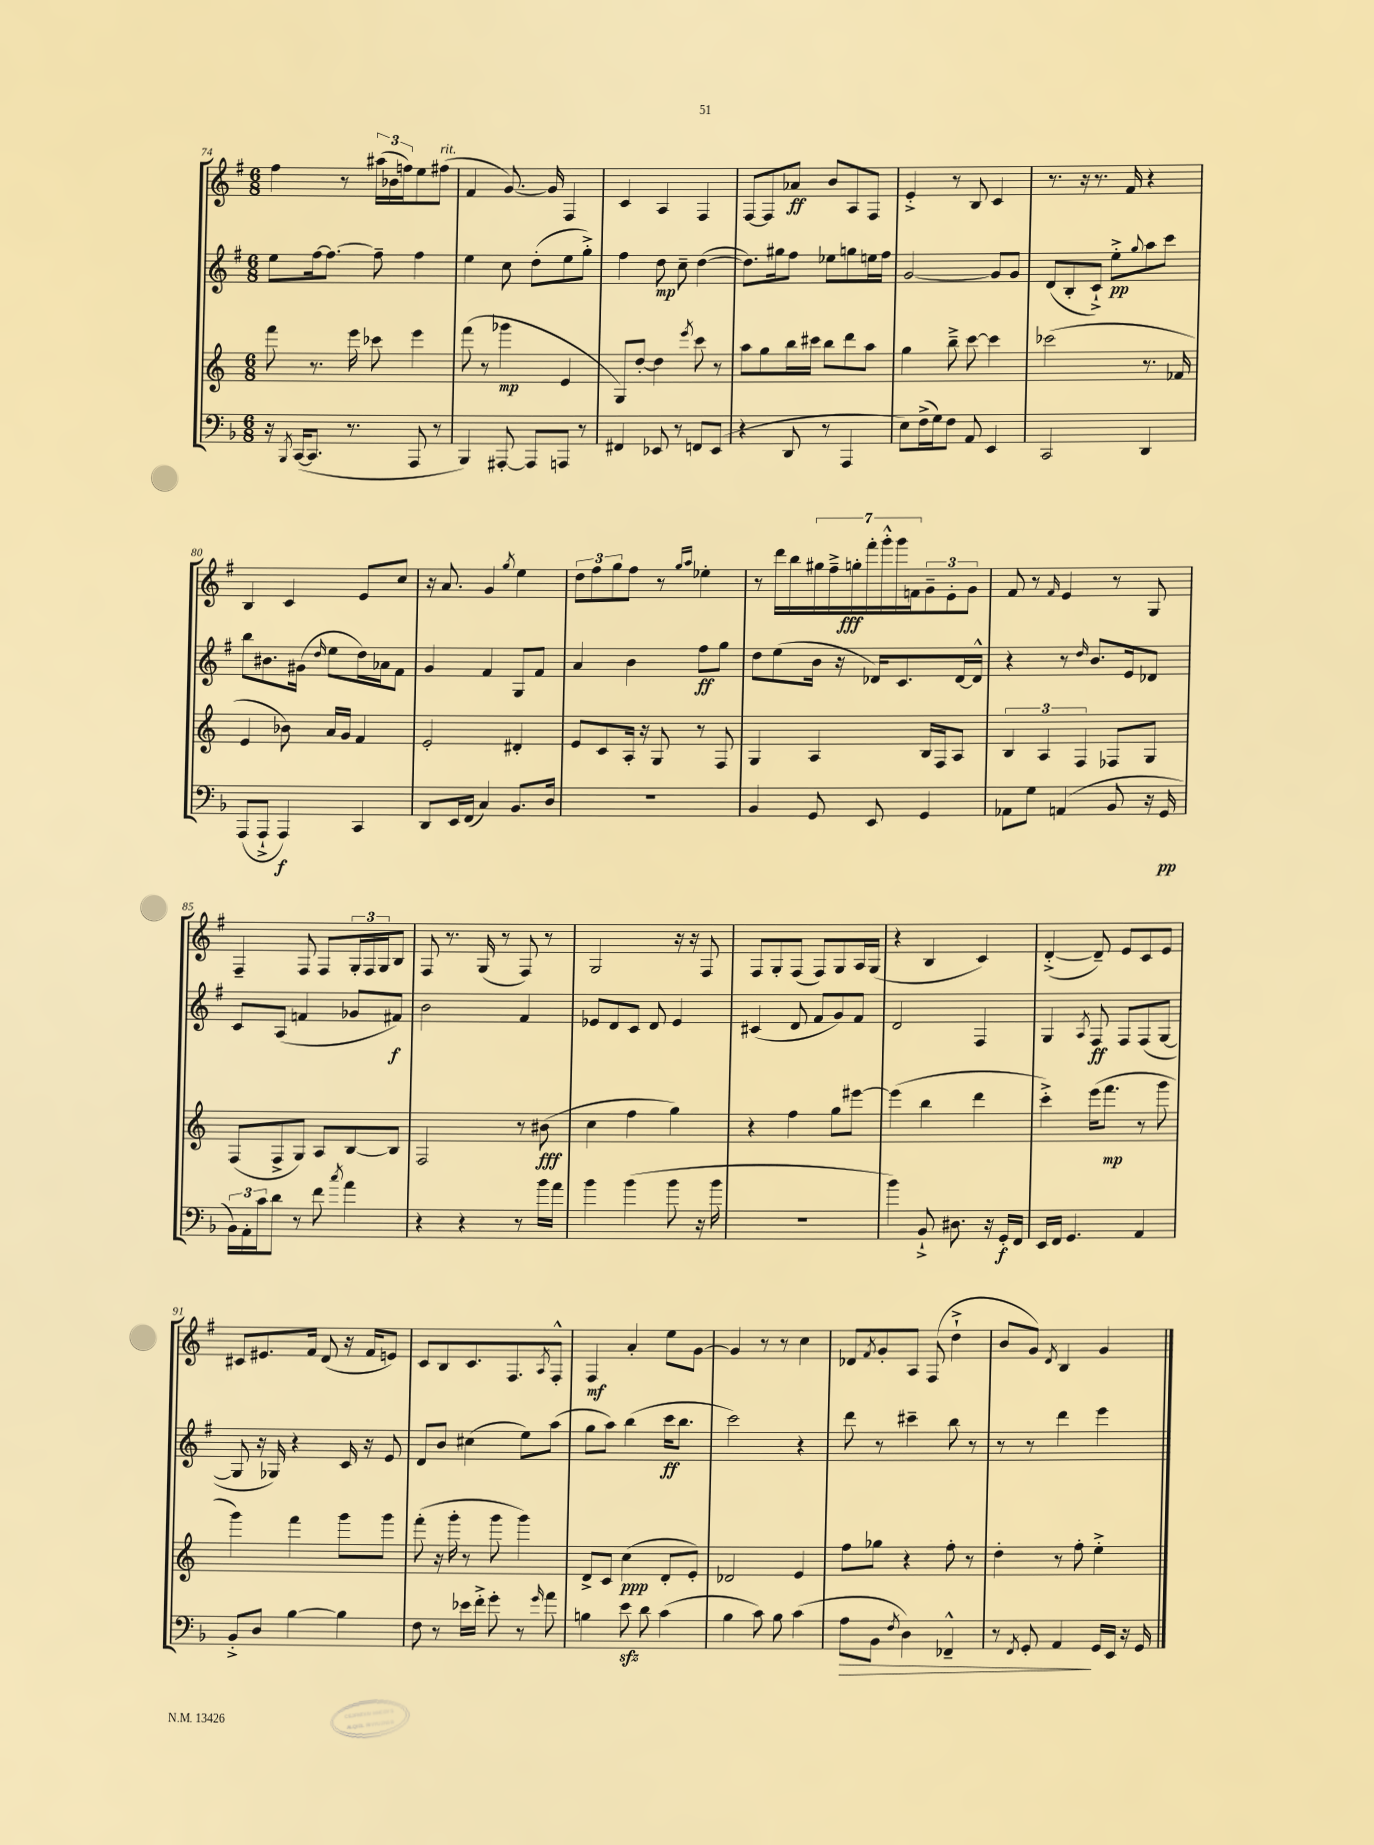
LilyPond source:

<<
\new StaffGroup <<
\new Staff = "s0" {
    \clef treble \key g \major \numericTimeSignature \time 6/8
    fis''4 r8 \tuplet 3/2 { ais''16( bes'16 f''16) } e''8 fis''8^\markup { \italic "rit." }( |
    fis'4 g'8.~) g'16 fis4 |
    c'4 a4 fis4 |
    fis8~ fis8 aes'8\ff b'8 a8 fis8 |
    e'4-.-> r8 b8 c'4 |
    r8. r16 r8. fis'16 r4 |
    b4 c'4 e'8 c''8 |
    r16 a'8. g'4 \acciaccatura { g''8 } e''4 |
    \tuplet 3/2 { d''8 fis''8 g''8 } fis''8 r8 \grace { g''16 a''16 } ees''4-. |
    r8 d'''16 b''16 \tuplet 7/4 { gis''16 fis''16---> g''16-.\fff fis'''16-. g'''16-.-^ g'''16 f'16 } \tuplet 3/2 { g'8-- e'8-. g'8 } |
    fis'8 r8 \grace { fis'16 } e'4 r8 g8 |
    fis4-- fis8 fis8 \tuplet 3/2 { g16-. fis16 g16 } b8 |
    fis8 r8. g16( r8 fis8) r8 |
    g2 r16 r16 fis8 |
    fis8 g8-. fis8( fis8) g8 a16 g16( |
    r4 b4 c'4) |
    d'4~-.->( d'8--) e'8 c'8 e'8 |
    cis'8 eis'8. fis'16 d'8( r16 fis'16 e'8) |
    c'8 b8 c'8. fis8. \acciaccatura { a8 } fis8-.-^ |
    fis4\mf a'4-. e''8 g'8~ |
    g'4 r8 r8 c''4 |
    des'8 \acciaccatura { fis'8 } g'8-. a8 fis8( d''4-!-> |
    b'8 g'8) \acciaccatura { d'8 } b4 g'4 \bar "|." |
}
\new Staff = "s1" {
    \clef treble \key g \major \numericTimeSignature \time 6/8
    e''8 fis''16~ fis''8.~ fis''8-- fis''4 |
    e''4 c''8 d''8-.( e''8 g''8-.->) |
    fis''4 d''8\mp c''8-- d''4~( |
    d''8.) gis''16 fis''8 ees''8 g''8 e''16 fis''16 |
    g'2~ g'8 g'8 |
    d'8( b8-. c'8-!->) e''8-.->\pp \appoggiatura { g''8 } a''8 c'''8 |
    b''8 bis'8. gis'16( \grace { d''16 } e''8 d''16) aes'16 fis'8 |
    g'4 fis'4 g8 fis'8 |
    a'4 b'4 fis''8\ff g''8 |
    d''8 e''8( b'16 r16 des'16) c'8. des'16~ des'16-^ |
    r4 r8 \grace { d''16 } b'8. e'16 des'8 |
    c'8 a8( f'4 ges'8 fis'8\f) |
    b'2 fis'4 |
    ees'8 d'8 c'8 d'8 ees'4 |
    cis'4( d'8 fis'8 g'8) fis'8 |
    d'2 fis4 |
    g4 \acciaccatura { a8 } fis8\ff fis8 fis8( g8~ |
    g8 r16 ges16) r4 c'16 r16 e'8 |
    d'8 b'8 cis''4( e''8) a''8( |
    g''8 a''8) b''4( c'''16\ff b''8. |
    c'''2) r4 |
    d'''8 r8 cis'''4-- b''8 r8 |
    r8 r8 d'''4 e'''4 \bar "|." |
}
\new Staff = "s2" {
    \clef treble \key c \major \numericTimeSignature \time 6/8
    f'''8 r8. e'''16 ces'''8 e'''4 |
    f'''8( r8 ges'''4\mp e'4 |
    g8) d''8~-. d''4 \acciaccatura { e'''8 } c'''8 r8 |
    a''8 g''8 b''16 cis'''16 b''8 d'''8 a''8 |
    g''4 b''8---> c'''8~ c'''4 |
    ces'''2( r8. fes'16 |
    e'4 bes'8) a'16 g'16 f'4 |
    e'2-. dis'4-. |
    e'8 c'8 a16-. r16 g8 r8 f8 |
    g4 a4 b16 f16 a8 |
    \tuplet 3/2 { b4 a4 f4 } fes8 g8 |
    f8( f8-> g8) a8 b8~ b8 |
    f2 r8 bis'8\fff( |
    c''4 f''4 g''4) |
    r4 f''4 g''8 eis'''8~ |
    eis'''4( b''4 d'''4 |
    c'''4-.->) e'''16( f'''8.\mp r8 g'''8 |
    g'''4) f'''4 g'''8 g'''8 |
    f'''8-.( r16 g'''16-. r8 g'''8 g'''4) |
    d'8-> c'8 c''4\ppp( d'8-. e'8-.) |
    des'2 e'4 |
    f''8 ges''8 r4 f''8-. r8 |
    d''4-. r8 f''8-. e''4-.-> \bar "|." |
}
\new Staff = "s3" {
    \clef bass \key f \major \numericTimeSignature \time 6/8
    r16 \acciaccatura { bes,,8 } c,16~( c,8. r8. a,,8 r8 |
    bes,,4) ais,,8~-. ais,,8 a,,8 r8 |
    fis,4 ees,8 r8 f,8 ees,8( |
    r4 d,8 r8 a,,4 |
    e8) f16->( g16) f8 a,8 e,4 |
    c,2 d,4 |
    a,,8( a,,8-!-> a,,4\f) c,4 |
    d,8 e,16 f,16( c4) bes,8. d16 |
    R2. |
    bes,4 g,8 e,8 g,4 |
    aes,8 g8 a,4( bes,8 r16 g,16\pp |
    \tuplet 3/2 { bes,16) a,16-. c'16 } d'8 r8 f'8 \acciaccatura { c''8 } a'4 |
    r4 r4 r8 bes'16 a'16 |
    bes'4 bes'4( bes'8 r16 bes'16 |
    R2. |
    bes'4) bes,8-!-> dis8. r16 g,16-.\f f,16 |
    e,16 f,16 g,4. a,4 |
    bes,8-.-> d8 bes4~ bes4 |
    f8 r8 ees'16 f'16-.-> g'8-. r8 \grace { g'16 } a'8 |
    b4 e'8\sfz d'8 c'4( |
    bes4 c'8) bes8 c'4( |
    a8\> bes,8 \acciaccatura { f8 } d4) fes,4---^ |
    r8 \acciaccatura { f,8 } g,8-. a,4\! g,16 e,16 r16 g,16 \bar "|." |
}
>>
>>
\layout { \context { \Score currentBarNumber = #74 } }
